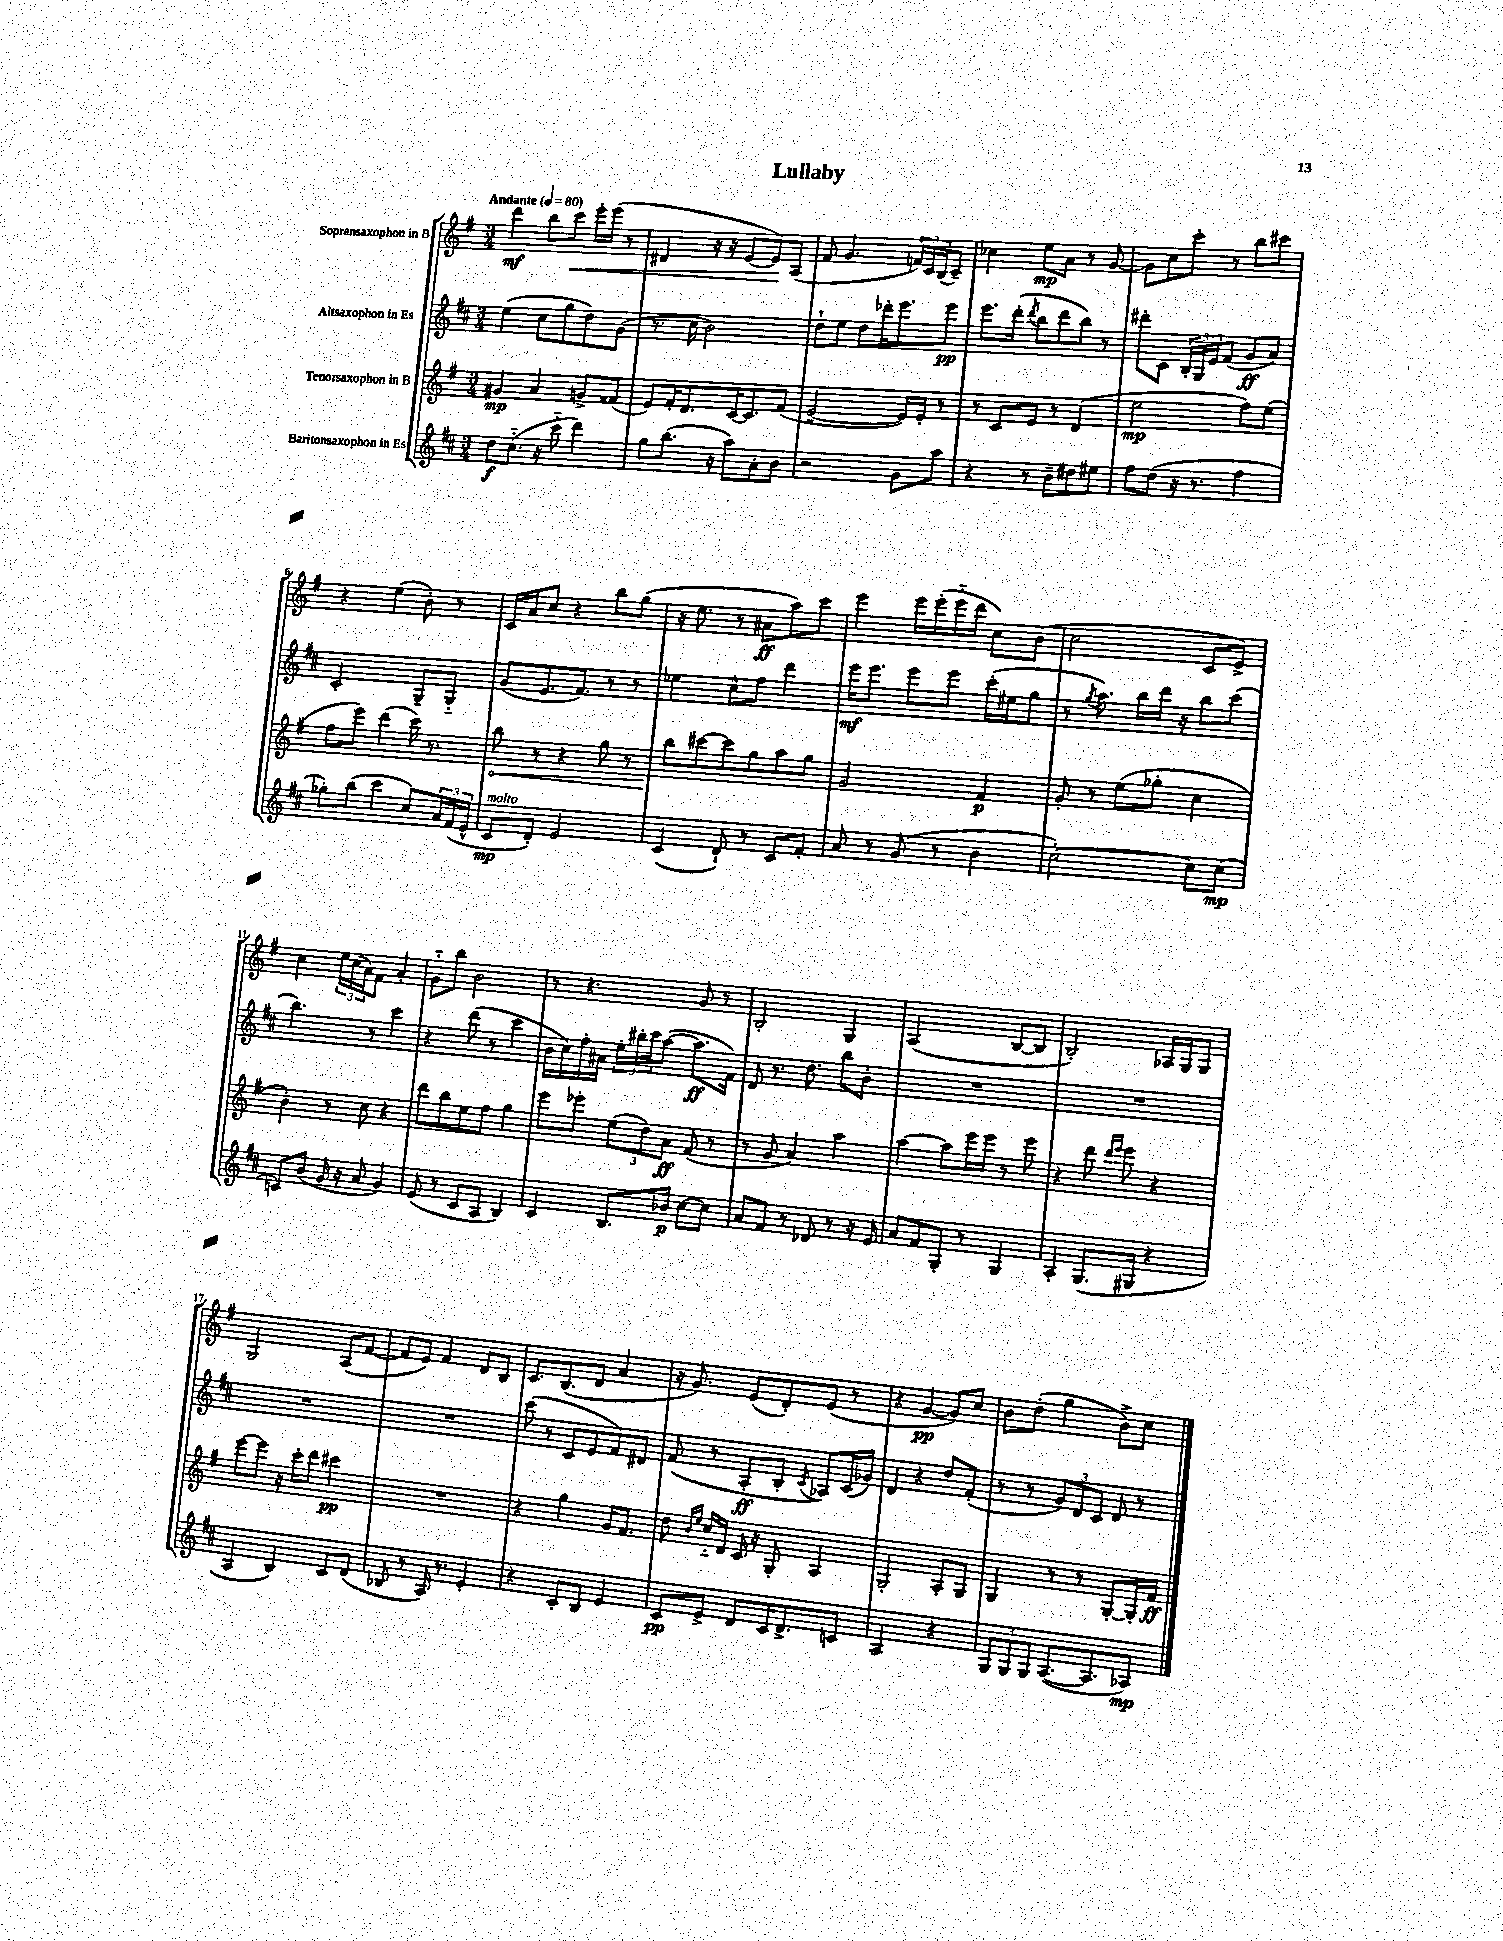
\header { title = "Lullaby" }
<<
\new StaffGroup <<
\new Staff = "s0" \with { instrumentName = "Sopransaxophon in B" } {
    \clef treble \key g \major \numericTimeSignature \time 3/4 \tempo "Andante" 4 = 80
    d'''4\mf b''8 c'''8\< e'''16-. e'''16( r8 |
    dis'4 r16 r16 e'8~ e'8\!) a8( |
    fis'8 g'4. \tuplet 3/2 { f'16) c'16 b16( } c'8--) |
    ces''4 e''8\mp a'8 r8 g'8~ |
    g'8 c''8 c'''8-. r8 b''8 cis'''8 |
    r4 e''4( b'8-.) r8 |
    c'16 a'16 c''8 r4 b''8 g''8( |
    r16 e''8. r8 ais'8\ff a''8) c'''8 |
    e'''4 e'''16 e'''16-.( e'''16-_ d'''16 c''8) b'8( |
    c''2 c'8 e'8->) |
    c''4 \tuplet 3/2 { e''16 c''16( a'16) } fis'8 a'4-. |
    g'8-_ b''8 b'2 |
    r8 r4. g'8 r8 |
    b2-. g4 |
    a2( b8~ b8 |
    b2-.) aes16 g16 g8 |
    g2 a8( fis'8~ |
    fis'8 e'8) fis'4 d'8 b8 |
    c'8. b8.( d'8 a'4 |
    r16 g'8.) e'8( d'8-.) e'8( r8 |
    r4 g'4~\pp g'8) c''8 |
    b'8 d''8-.( g''4 b'8->) c''8 \bar "|." |
}
\new Staff = "s1" \with { instrumentName = "Altsaxophon in Es" } {
    \clef treble \key d \major \numericTimeSignature \time 3/4
    e''4( cis''8 g''8 d''8) g'8( |
    r8. cis''16 b'2) |
    d''8-! e''8 d''8 des'''16-. e'''8. e'''8\pp |
    e'''8. d'''16-.( \acciaccatura { d'''8 } b''8 d'''8 b''8) r8 |
    dis'''8-. cis'8 \tuplet 3/2 { b16-. g16 e'16 } fis'8( g'8\ff a'8) |
    cis'2-. g8-- g8-_ |
    g'8( e'8. fis'8.) r8 r8 |
    ees''4 cis''8-^ fis''8 d'''4 |
    e'''16\mf e'''8. e'''8 e'''8 cis'''16-.( eis''16 g''8 |
    r8 \acciaccatura { g''8 } a''8.) b''16 d'''16 r16 b''8 cis'''8( |
    b''4.) r8 cis'''4 |
    r4 d'''8( r8 cis'''4 |
    b'16 cis''16) fis''16-. ais'16 \tuplet 3/2 { e''16-. bis''16-. cis'''16 } a''8~( a''8.\ff fis'16) |
    d'8 r8. d''8. b''8 b'8-. |
    R2. |
    R2. |
    R2. |
    R2. |
    cis'''8( r8 cis'8 e'8 fis'8) dis'8 |
    fis'8( r8 a8-.\ff b8-. \acciaccatura { cis'8 } aes8) cis'16( ges'16) |
    d'4 r4 d''8 fis'8-.( |
    r8 r8 \tuplet 3/2 { g'8) d'8 cis'8 } d'8 r8 \bar "|." |
}
\new Staff = "s2" \with { instrumentName = "Tenorsaxophon in B" } {
    \clef treble \key g \major \numericTimeSignature \time 3/4
    gis'4\mp a'4 g'8-> fisis'8( |
    e'8) fis'16-. d'8. c'16~ c'8. fis'8( |
    e'2~-- e'16) e'16-. r8 |
    r8 c'8 e'8 r8 d'4( |
    e''2\mp fis''8) e''8( |
    fis''8 e'''8) d'''4( c'''16) r8. |
    \once \override Hairpin.circled-tip = ##t b''8\< r8 r4 g''8 r8 |
    b''8\! cis'''8~ cis'''8 g''8 a''8 g''8 |
    g'2 fis'4\p |
    g'8-. r8 e''8( ges''8-. c''4 |
    b'4-.) r8 c''8 r4 |
    d'''8 b''8 e''8 fis''8 g''4 |
    e'''8 ees'''8-. \tuplet 3/2 { e''8( d''8) a'8\ff } fis'8( r8 |
    r8 g'8 a'4) a''4 |
    a''4~ a''8 e'''16 e'''16 r8 e'''8 |
    r4 d'''8 \grace { d'''16 e'''16 } e'''8 r4 |
    e'''8~ e'''8 r16 c'''16-. d'''8 cis'''4\pp |
    R2. |
    r4 g''4 g'16 fis'8. |
    d''8 \grace { b'16 e''16 } c''16-_ d'16 c'16 r16 g8-. a4 |
    g2-. a8-. g8 |
    g4 r8 r8 g8~-. g16-. fis'16\ff \bar "|." |
}
\new Staff = "s3" \with { instrumentName = "Baritonsaxophon in Es" } {
    \clef treble \key d \major \numericTimeSignature \time 3/4
    d''8\f cis''8.-_( r16 cis'''8-_ d'''4) |
    g''8 b''8.( r16 a''8) a'8-. b'8 |
    r2 g'8 a''8 |
    r4 r8 b'8-- dis''8 eis''8 |
    fis''8 d''8( r16 r8. fis''4 |
    ges''8-.) b''8( cis'''4 cis''8) \tuplet 3/2 { a'16 fis'16( e'16-^ } |
    cis'8\mp^\markup { \italic "molto" } d'8-.) e'2 |
    cis'4( d'8-!) r8 cis'8 fis'8-. |
    a'8 r8 g'8( r8 b'4 |
    cis''2~-.) cis''8 cis''8\mp( |
    c'8) b'8( g'16 r16 a'8 g'4) |
    e'8( r8 cis'8 a8 b4) |
    cis'4 b8. bes'16\p cis''8~ cis''8 |
    a'8 fis'8 r8 des'8 r8 r16 e'16 |
    a'8 fis'8 g8-. r8 g4 |
    a4-. g8.( gis16 r4 |
    a4 b4) cis'8 d'8( |
    bes8 r8 a16) r8. e'4-. |
    r4 cis'8-. b8 e'4 |
    cis'8\pp e'8-> d'8 cis'16 d'8.-> c'8 |
    a2 r4 |
    \tuplet 3/2 { g8 g8 g8 } a8.~( a8. aes8\mp) \bar "|." |
}
>>
>>
